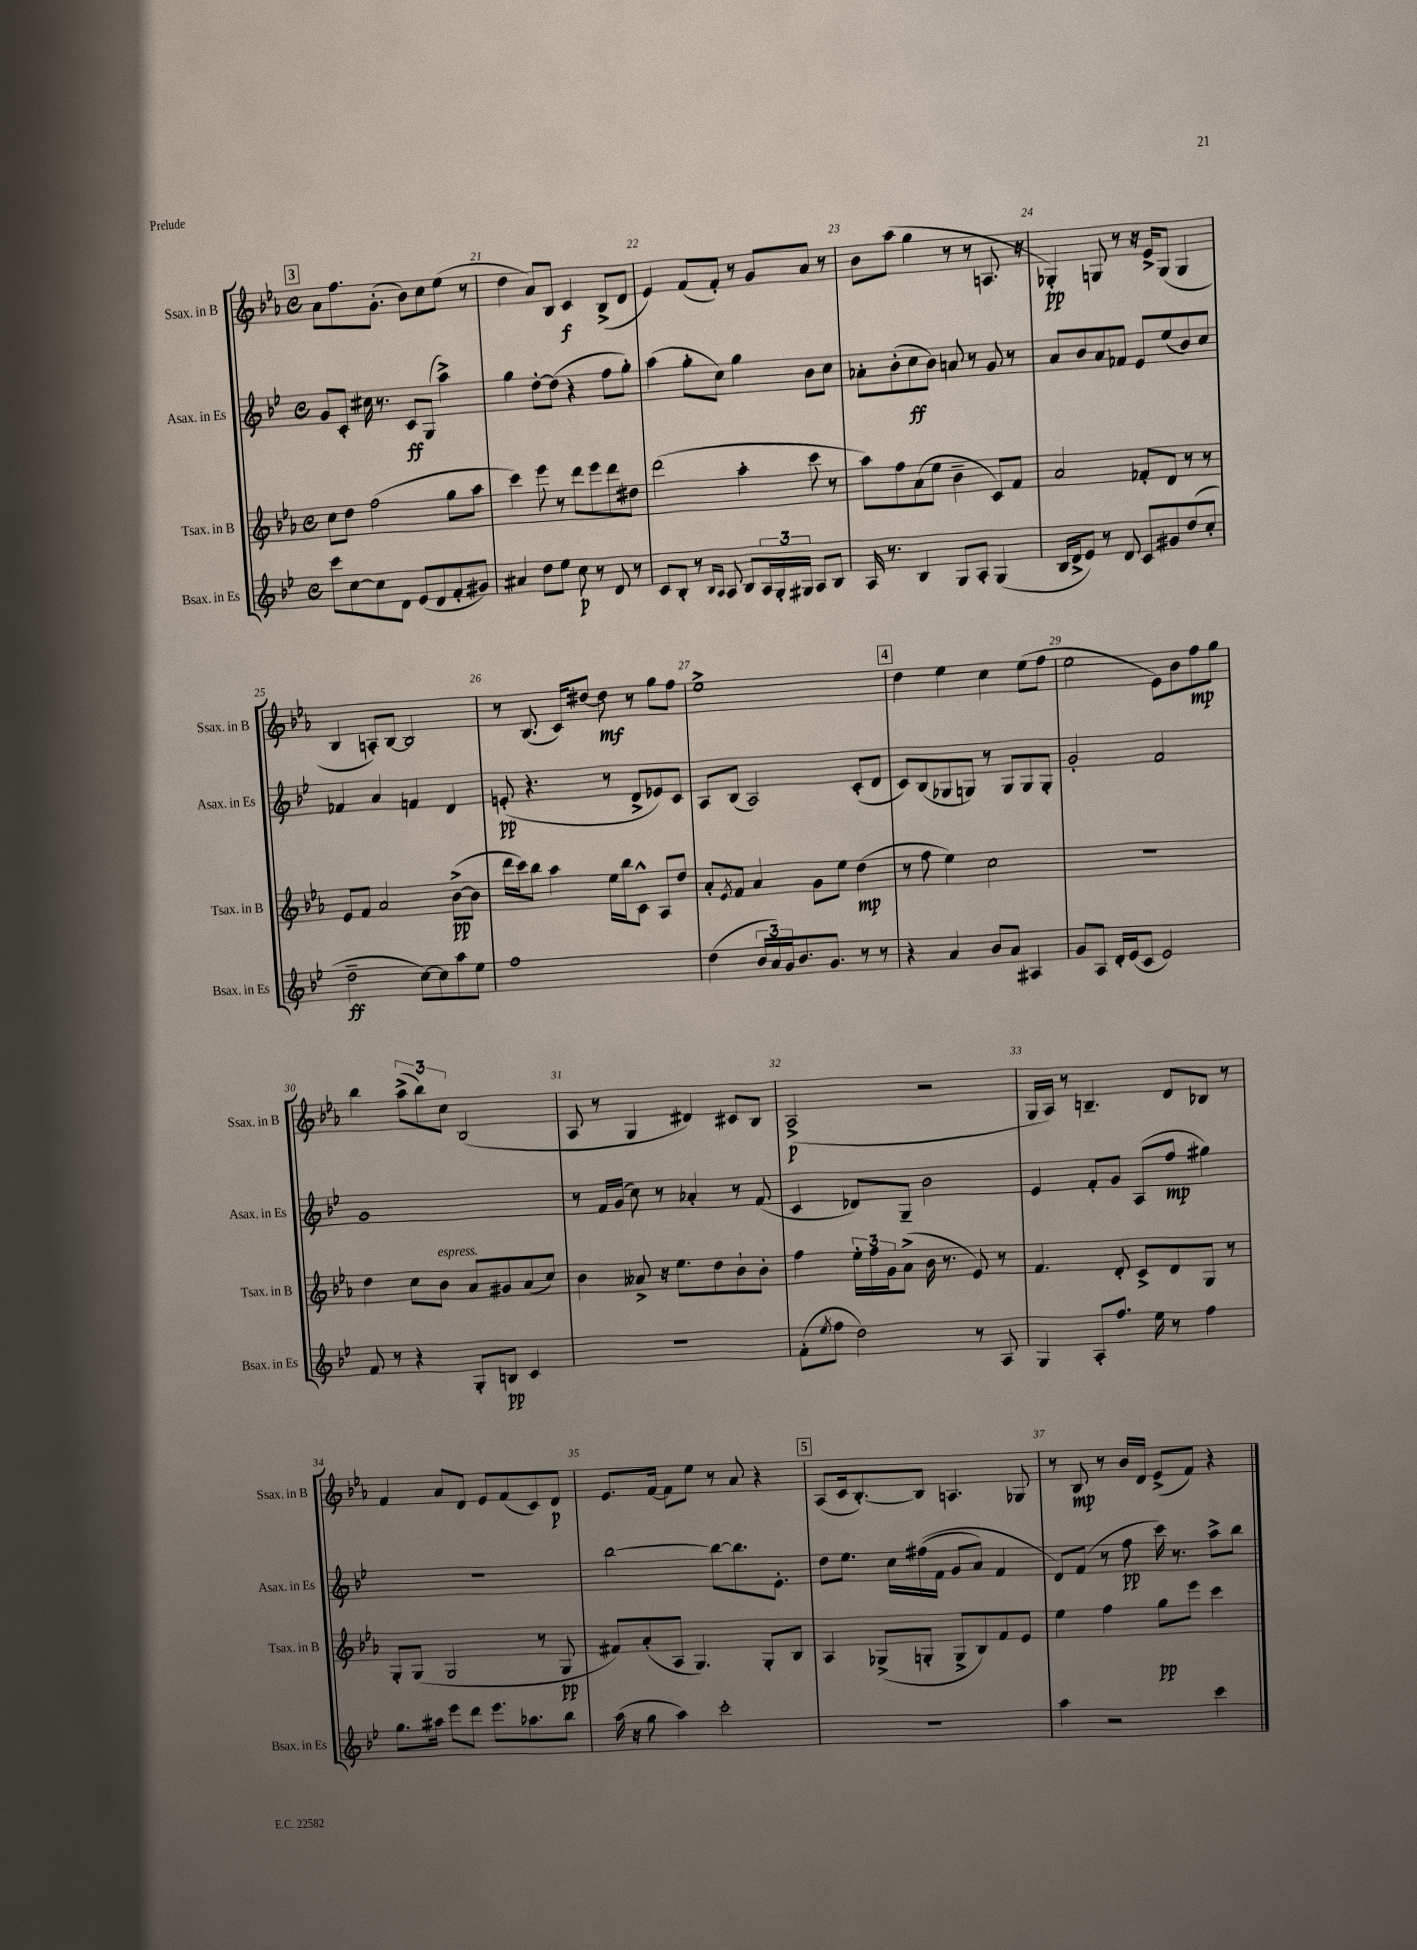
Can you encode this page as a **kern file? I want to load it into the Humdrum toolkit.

**kern	**kern	**kern	**kern
*staff4	*staff3	*staff2	*staff1
*clefG2	*clefG2	*clefG2	*clefG2
*k[b-e-]	*k[b-e-a-]	*k[b-e-]	*k[b-e-a-]
*M4/4	*M4/4	*M4/4	*M4/4
*met(c)	*met(c)	*met(c)	*met(c)
8ccc	8cc	8g	8a-
[8cc	8dd	8c'	8.ff
8cc]	(2ff	16cc#	.
.	.	8.r	(8.g'
8d	.	.	.
(8e-	.	8c	8b-)
8d	.	(8G	8cc
8f'	8gg	4aa^)	(8ee-
8g#)	8aa-	.	8r
=	=	=	=
4a#	4ccc)	4gg	4dd
8dd	8eee-	[8dd'	8a-)
8ee-	8r	(8dd]	8B-
8cc	8ddd	4r	4c
8r	8eee-	.	.
8d	8ddd	8ff	(8B-^
8r	8dd#	8gg')	8d
=	=	=	=
8c	(2ddd	(4aa	4e-)
8B-'	.	.	.
8r	.	8gg'	(8f
16qqB-	.	.	.
16qqA	.	.	.
8A	.	8cc)	8f')
8B-	4aa-'	4gg	8r
24A	.	.	8g
24G'	.	.	.
24G#	.	.	.
8A	8ccc	8b-	8a-
8B-	8r	8cc	8r
=	=	=	=
16A	8aa-)	8a-'	8b-
8.r	.	.	.
.	8ff	(8b-'	(8aa-
4B-	(8a-	8cc	4gg
.	8ee-	8b-)	.
8G	4b-~	8a	8r
8A'	.	8r	8r
(4G	8c)	8g	8.A
.	8f	8r	.
.	.	.	16r
=	=	=	=
16B-	2a-	8a	4G-')
16d^	.	.	.
8e-)	.	8b-	.
8r	.	8a	8G
8d	.	8f-	8r
8c	8f-'	8e-	16r
.	.	.	16e-^
8g#	8d	(8ee-	(8G
(8dd	8r	8b-)	4G
8cc'	8r	8cc	.
=	=	=	=
2dd~	8e-	4f-	4B-
.	8f	.	.
.	2a-	4a	8A')
.	.	.	[8B-
[8cc)	.	4f	2B-]
8cc]	.	.	.
8aa	([8b-^	4d	.
8ee-	8b-]	.	.
=	=	=	=
1ff	16ddd	(8e'	8r
.	16ccc)	.	.
.	8bb-	4.r	(8.B-
.	4aa-	.	.
.	.	.	16c)
.	.	.	[8dd#
.	16ee-	8r	8dd#]
.	16bb-	.	.
.	8c^^	8d^	8r
.	8A-	8e-)	8gg
.	8dd	8c	8ff
=	=	=	=
(4dd	8a-'	8A	1ee-^
.	8qe-	.	.
.	8f	(8B-	.
24b-	4a-	2A)	.
24a)	.	.	.
24g	.	.	.
8.b-	.	.	.
.	8g	.	.
8.g	.	.	.
.	8ee-	.	.
8r	(4dd	(8c'	.
8r	.	8d	.
=	=	=	=
4r	8r	8c)	4dd
.	8ff	(8B-	.
4a	4ee-)	8G-	4ee-
.	.	8G)	.
8b-	2cc	8r	4cc
8a	.	8G	.
4A#	.	8G	(8ee-
.	.	8G'	8ff
=	=	=	=
8g	1r	2g'	2ee-
8A	.	.	.
16d'	.	.	.
(16e-	.	.	.
8c	.	.	.
2e-)	.	2f	8e-)
.	.	.	8b-
.	.	.	8ff
.	.	.	8gg
=	=	=	=
8f	4dd	1g	4bb-
8r	.	.	.
4r	8cc	.	(12aa-^
.	.	.	12bb-)
.	8b-	.	.
.	.	.	12cc
8G'	8a-	.	(2B-
8B	8g#	.	.
4c	(8a-	.	.
.	8cc)	.	.
=	=	=	=
1r	4b-	8r	8A-
.	.	16f	8r
.	.	(16g	.
.	8a--^	8cc)	4G
.	16r	8r	.
.	8.ee-	.	.
.	.	4a-'	4d#)
.	8dd	.	.
.	8b-`	8r	8c#
.	8b-'	(8f	8B-
=	=	=	=
(8f'	4ff	4c	(2A-^
8qee-	.	.	.
8ff	.	.	.
2dd)	24ee-'	8d-)	.
.	24ff	.	.
.	24g	.	.
.	(8a-^	8G~	.
.	16b-	2b-	2r
.	8.r	.	.
8r	8e-)	.	.
8A	8r	.	.
=	=	=	=
4G	4.f	4e-	16G
.	.	.	16A-)
.	.	.	8r
8A'	.	8f'	4.B~
8.ff	8d'	8g	.
.	8c^	(8A	.
16ee-	.	.	.
8r	8d	8ff	8d
4ff	8G	4gg#)	8B-
.	8r	.	8r
=	=	=	=
8.gg	8G'	1r	4f
.	(8G	.	.
16aa#	.	.	.
8eee-	2G	.	8a-
8ddd	.	.	8d
8.eee-	.	.	8e-
.	.	.	(8f
8.aa-	.	.	.
.	8r	.	8c)
8bb-	8G	.	8d
=	=	=	=
(16aa	8f#)	[2bb-	8.e-
16r	.	.	.
8gg	(8a-'	.	.
.	.	.	[16f
4aa)	8A-	.	8f]
.	4.G)	.	8ee-
2ccc'	.	8bb-_	8r
.	.	8.bb-]	8a-
.	8G'	.	4r
.	.	8.e-'	.
.	8B-	.	.
=	=	=	=
1r	4A-	8dd	(8A-
.	.	8.ee-	16c
.	.	.	[8.B-')
.	(8G-^	.	.
.	.	16cc	.
.	8G'	&((16ff#	8B-]
.	.	16f	.
.	8G^	8g	4.A
.	8B-)	8a)	.
.	8f	4f	.
.	8e-	.	8G-
=	=	=	=
4aa	4ee-	8d&)	8r
.	.	(8f	8B-
2r	4ff	8r	8r
.	.	8ff	16b-
.	.	.	16d
.	8gg	16ccc)	(8e-^
.	.	8.r	.
.	8eee-	.	8f)
4ccc	4ccc	8aa^	4r
.	.	8bb-	.
==	==	==	==
*-	*-	*-	*-
